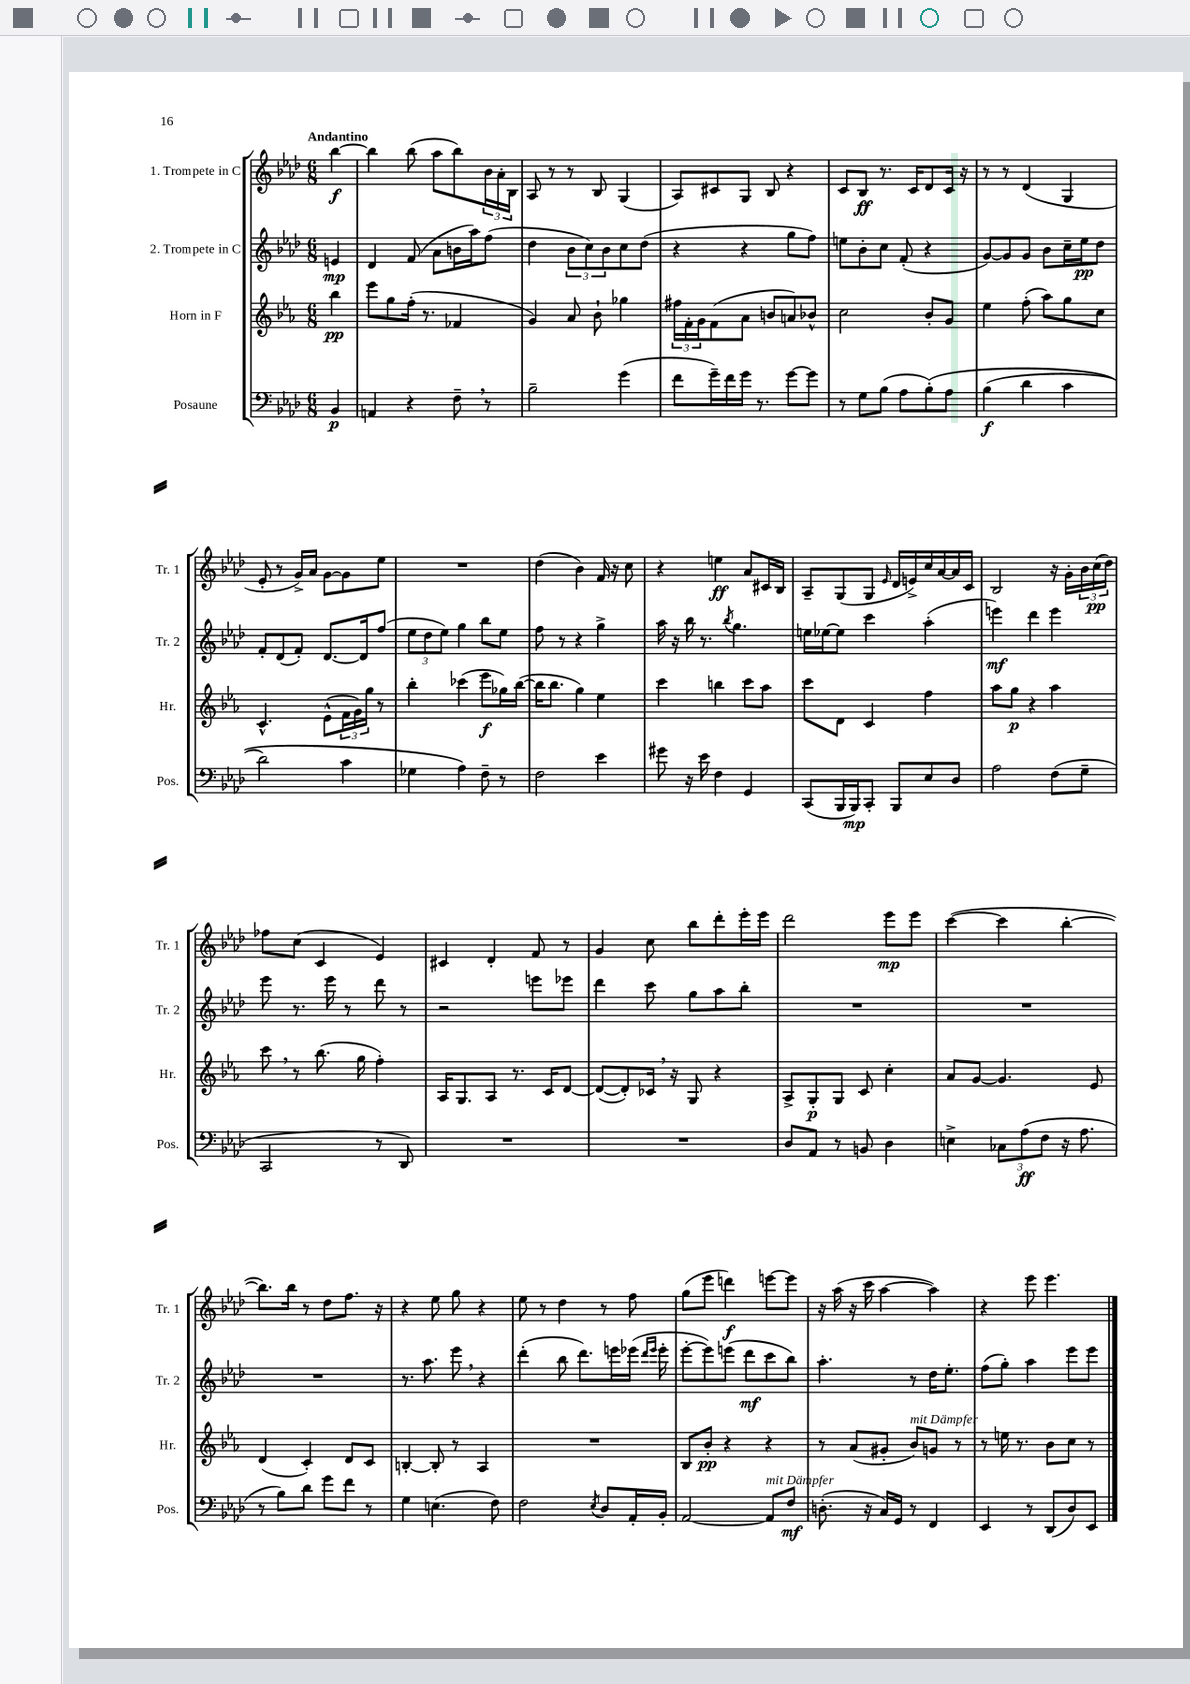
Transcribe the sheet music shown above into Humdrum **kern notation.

**kern	**kern	**kern	**kern
*staff4	*staff3	*staff2	*staff1
*clefF4	*clefG2	*clefG2	*clefG2
*k[b-e-a-d-]	*k[b-e-a-]	*k[b-e-a-d-]	*k[b-e-a-d-]
*M6/8	*M6/8	*M6/8	*M6/8
4BB-	4bb-	4e	[4bb-
=	=	=	=
4AA	8eee-	4d-	4bb-]
.	8gg	.	.
4r	(16ff'	(8f	(8bb-
.	8.r	.	.
.	.	8a-	8aa-
8F~	4f-	16b	8bb-)
.	.	16aa-)	.
8r	.	(8ff	24b-
.	.	.	24a-'
.	.	.	24B-
=	=	=	=
2B-~	4g)	4dd-	8A-
.	.	.	8r
.	8a-	12b-	8r
.	.	12cc)	.
.	8b-`	.	8B-
.	.	12b-	.
(4g	4gg-	8cc	(4G
.	.	(8dd-	.
=	=	=	=
8f	24ff#	4r	8A-)
.	24f'	.	.
.	24g	.	.
16g~)	(8f	.	8c#
16f	.	.	.
16g	8a-	4r	8G
8.r	.	.	.
.	8b	.	8B-
[8g	8a)	8gg	4r
8g]	8b-^^	8ff)	.
=	=	=	=
8r	2cc	8ee	8c
8G	.	8b-'	8B-
(8B-	.	8cc	8.r
8A-	.	(8f'	.
.	.	.	16c
&(8B-')	8b-'	4r	8d-
8A-	8g	.	16c
.	.	.	16r
=	=	=	=
(4B-	4ee-	[8g)	8r
.	.	8g]	8r
4d-	(8ff'	8g	(4d-
.	8aa-)	8b-	.
4c	8gg	16cc~	4G
.	.	16ee-	.
.	8cc	8dd-	.
=	=	=	=
2d-)	4.c^^	8f'	8e-'
.	.	(8d-	8r
.	.	8f')	16g^)
.	.	.	16a-
.	(8e-^^	[8.d-	[8g
4c	24f	.	8g]
.	24g)	.	.
.	.	16d-]	.
.	24gg	.	.
.	8r	(8ff	8ee-
=	=	=	=
4G-	4bb-'	12ee-	2.r
.	.	12dd-	.
.	.	12ee-)	.
4A-&)	(4ccc-	4gg	.
8F~	8eee-	8bb-	.
8r	16gg-)	8ee-	.
.	([16bb-	.	.
=	=	=	=
2F	16bb-]	8ff	(4dd-
.	8.bb-	.	.
.	.	8r	.
.	4gg)	4r	4b-)
4e-	4ee-	4gg^	16f
.	.	.	16r
.	.	.	8cc
=	=	=	=
8g#	4ccc	16aa-	4r
.	.	16r	.
16r	.	16bb-	.
16e-	.	8.r	.
4F	4bb	.	4ee
.	.	8qbb-	.
.	.	4.gg	.
4GG	8ccc	.	8a-
.	8aa-	.	16c#
.	.	.	16B-
=	=	=	=
(8CC	8ccc	16ee	8A-~
.	.	[16ee-	.
16BBB-	8d	8ee-]	(8G
16BBB-)	.	.	.
8CC'	4c	4ccc	8G
.	.	.	16qqe-
8BBB-	.	.	16d-
.	.	.	16e^)
8E-	4ff	(4aa-'	16cc
.	.	.	[16a-
8D-	.	.	16a-]
.	.	.	16c
=	=	=	=
2A-	8aa-	4eee)	2B-
.	8gg	.	.
.	4r	4ddd-	.
(8F	4aa-	4eee	16r
.	.	.	16g'
8G~	.	.	24b-
.	.	.	(24cc
.	.	.	24dd-)
=	=	=	=
2CC	8ccc	8eee-	8ff-
.	8r	8.r	(8cc
.	(8.bb-	.	4c
.	.	16eee-	.
.	.	8r	.
.	16gg	.	.
8r	4ff')	8ddd-	4e-)
8DD-)	.	8r	.
=	=	=	=
2.r	16A-	2r	4c#
.	8.G	.	.
.	8A-	.	4d-'
.	8.r	.	.
.	.	8eee	8f
.	16c	.	.
.	[8d	8eee-	8r
=	=	=	=
2.r	(8d_	4ddd-	4g
.	8d'])	.	.
.	16c-	8ccc	8cc
.	16r	.	.
.	8G	8gg	8bb-
.	4r	8aa-	8ddd-'
.	.	8bb-'	16eee-'
.	.	.	16eee-
=	=	=	=
8D-	8A-^	2.r	2ddd-
8AA-	8G'	.	.
8r	8G	.	.
8BB	8c	.	.
4D-	4cc'	.	8eee-
.	.	.	8eee-
=	=	=	=
4E^	8a-	2.r	([4ccc
.	[8g	.	.
12C-	4.g]	.	4ccc]
(12A-	.	.	.
12F	.	.	.
16r	.	.	[4bb-'
8.A-	.	.	.
.	8e-	.	.
=	=	=	=
8r	(4d	2.r	8.bb-])
8B-)	.	.	.
.	.	.	16bb-
8d-	4c')	.	8r
8g	.	.	8dd-
8f	8d	.	8.ff
8r	8c	.	.
.	.	.	16r
=	=	=	=
4G	[4B'	8.r	4r
.	.	8.aa-	.
(4.E	8B']	.	8ee-
.	8r	8eee-	8gg
.	4A-	4r	4r
8F)	.	.	.
=	=	=	=
2F	2.r	(4ddd-'	8ee-
.	.	.	8r
.	.	8bb-	4dd-
.	.	8.ddd-)	.
8qE-	.	.	.
8D-	.	.	8r
.	.	16eee	.
16AA-'	.	(16eee-	8ff
.	.	16qqddd-	.
.	.	16qqeee-	.
16BB-'	.	16eee-'	.
=	=	=	=
[2AA-	8B-	[8eee-'	(8gg
.	8b-'	8eee-])	8eee-
.	4r	(8eee	4ddd)
.	.	8ddd-	.
8AA-]	4r	8ccc	[8eee
8F	.	8bb-)	8eee]
=	=	=	=
(8.D'	8r	4.aa-'	16r
.	.	.	(16aa-
.	(8a-	.	16r
16r	.	.	16ccc
16C)	8g#'	.	[4aa-
16GG	.	.	.
8r	8b-)	8r	.
4FF	8g	16dd-	4aa-])
.	.	8.ee-'	.
.	8r	.	.
=	=	=	=
4EE-	8r	(8ff	4r
.	16ee	8gg')	.
.	8.r	.	.
8r	.	4aa-	8eee-
(8DD-	8b-	.	4.eee-
8D-)	8cc	8eee-	.
8EE-	8r	8eee-	.
==	==	==	==
*-	*-	*-	*-
